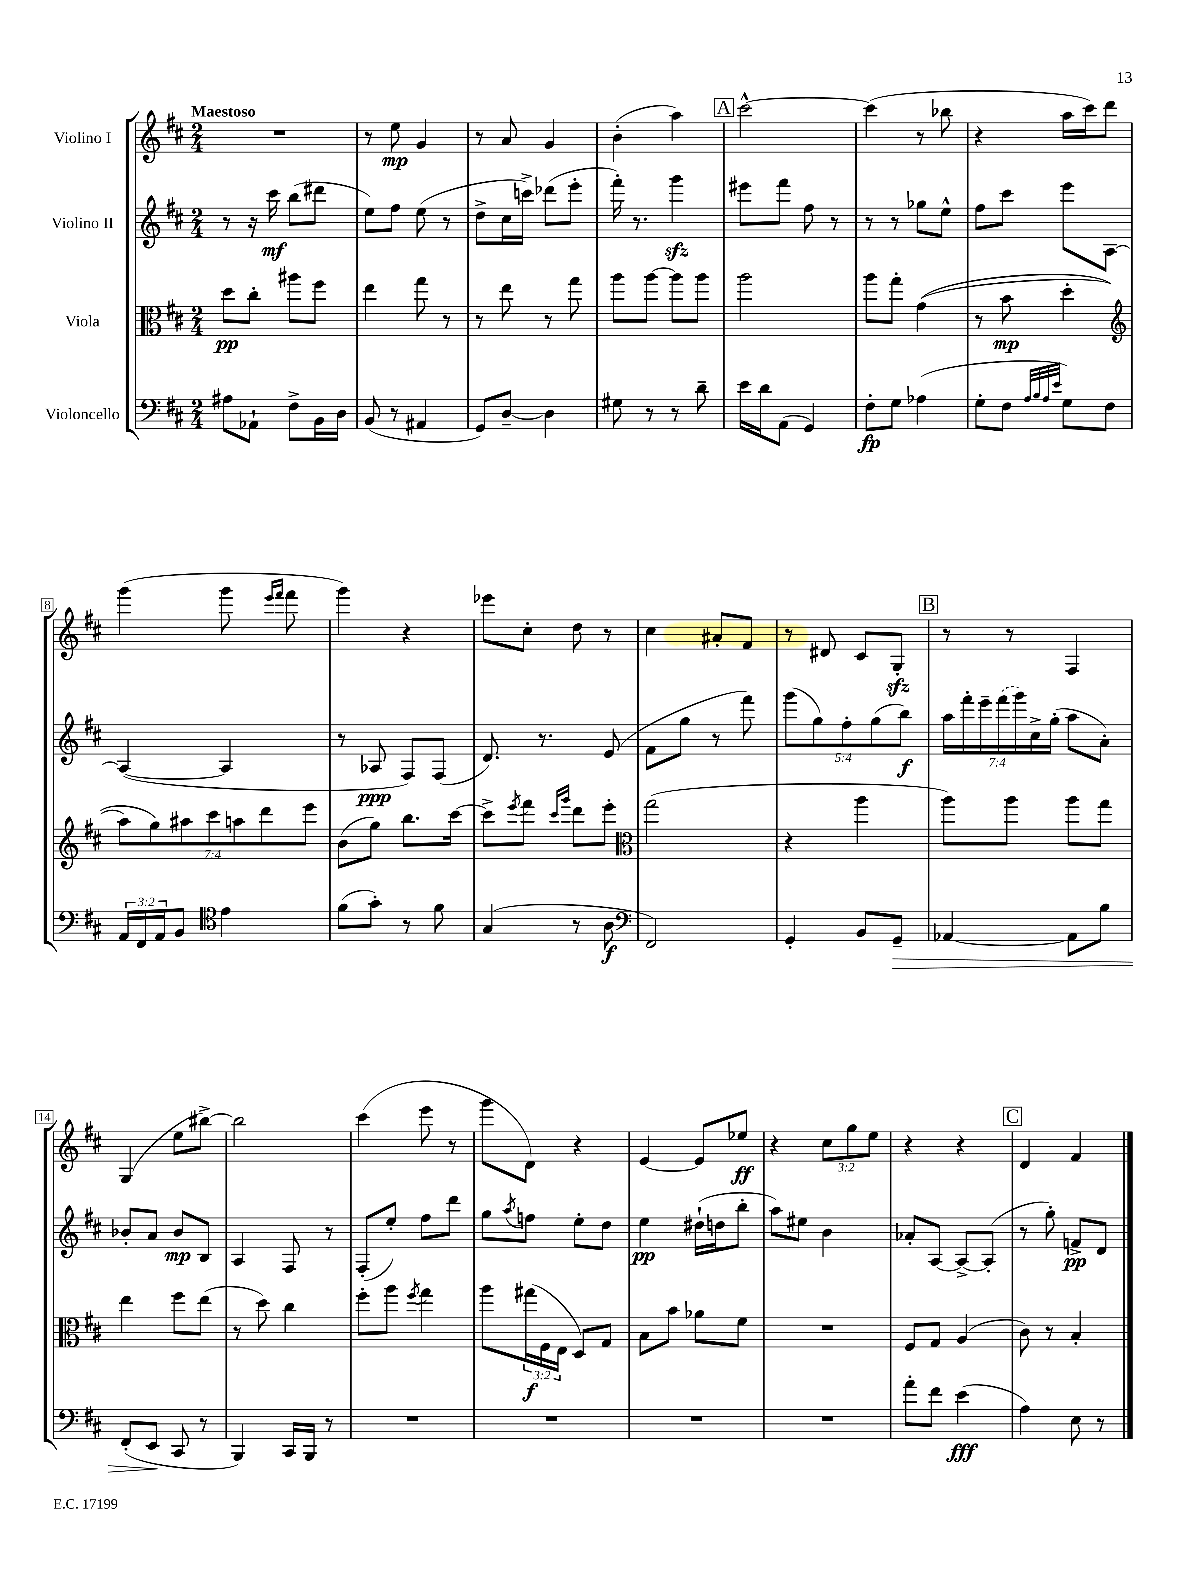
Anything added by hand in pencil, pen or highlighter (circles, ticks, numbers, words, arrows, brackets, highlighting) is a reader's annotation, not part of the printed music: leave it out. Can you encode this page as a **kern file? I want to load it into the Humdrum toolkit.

**kern	**kern	**kern	**kern
*staff4	*staff3	*staff2	*staff1
*clefF4	*clefC3	*clefG2	*clefG2
*k[f#c#]	*k[f#c#]	*k[f#c#]	*k[f#c#]
*M2/4	*M2/4	*M2/4	*M2/4
8A#\L	8dd\L	8r	2r
8AA-`\J	8cc#'\J	16r	.
.	.	16ccc#\	.
8F#^\L	8aa#\L	(8bb\L	.
16BB\L	8ff#\J	8ddd#\J	.
16D\JJ	.	.	.
=	=	=	=
(8BB/	4ee\	8ee\L)	8r
8r	.	8ff#\J	8ee\
4AA#/	8gg\	(8ee\	4g/
.	8r	8r	.
=	=	=	=
8GG/L)	8r	8dd^\L	8r
[8D~/J	8ee\	16cc#\L	8a/
.	.	16ccc^\JJ)	.
4D\]	8r	(8ddd-\L	4g/
.	8gg\	8eee'\J	.
=	=	=	=
8G#\	8aa\L	16fff#'\)	(4b'\
.	.	8.r	.
8r	[8aa\J	.	.
8r	8aa\]L	4ggg\	4aa\)
8d~\	8aa\J	.	.
=	=	=	=
16e\LL	2aa\	8eee#\L	[2ccc#^^\
16d\J	.	.	.
(8AA\J	.	8fff#\J	.
4GG/)	.	8ff#\	.
.	.	8r	.
=	=	=	=
8F#'\L	8aa\L	8r	(4ccc#\]
8G\J	8gg'\J	8r	.
(4A-\	&((4g\	8gg-\L	8r
.	.	8ee^^\J	8bb-\
=	=	=	=
8G'\L	8r	8ff#\L	4r
8F#\J	8b\	8ccc#\J	.
32qqA/LLL	.	.	.
32qqB/	.	.	.
32qqA/	.	.	.
32qqe/JJJ	.	.	.
8G\L)	4dd'\	8eee\L	16aa\LL
.	.	.	16ccc#\J)
8F#\J	.	[8A\J	8ddd\J
=	=	=	=
*	*clefG2	*	*
24AA/LL	14aa\L)	(4A/_	(4ggg\
24FF#/	.	.	.
.	14gg\&)	.	.
24AA/J	.	.	.
8BB/J	.	.	.
.	14aa#\	.	.
.	14ccc#\	.	.
*clefC4	*	*	*
4e\	.	4A/]	8ggg\
.	14aa\	.	.
.	14ddd\	.	.
.	.	.	16qqeee/LL
.	.	.	16qqfff#/JJ
.	.	.	8fff#\
.	14eee\J	.	.
=	=	=	=
(8f#\L	(8b\L	8r	4ggg\)
8g'\J)	8gg\J)	8A-/	.
8r	8.bb\L	8F#/L)	4r
8f#\	.	(8F#/J	.
.	[16ccc#\Jk	.	.
=	=	=	=
(4G/	8ccc#^\]L	8.d/)	8eee-\L
.	8qeee/	.	.
.	8fff#\J	.	8cc#'\J
.	.	8.r	.
.	16qqccc#/LL	.	.
.	16qqggg/JJ	.	.
8r	8ddd\L	.	8dd\
8A\	8eee'\J	(8e/	8r
=	=	=	=
*clefF4	*clefC3	*	*
2FF#/)	(2gg\	8f#\L	4cc#\
.	.	8gg\J	.
.	.	8r	8a#'/L
.	.	8fff#\)	8f#/J
=	=	=	=
4GG'/	4r	(10ggg\L	8r
.	.	10gg\)	.
.	.	.	8d#/
.	.	10ff#'\	.
8BB/L	4aa\	.	8c#/L
.	.	(10gg\	.
8GG~/J	.	.	8G'/J
.	.	10bb\J)	.
=	=	=	=
[4AA-/	8aa\L)	28aa\LL	8r
.	.	28fff#'\	.
.	.	28eee~\	.
.	.	(28fff#\	.
.	8aa\J	.	8r
.	.	28ggg\)	.
.	.	28cc#^\	.
.	.	(28gg'\JJ	.
8AA-\]L	8aa\L	8aa\L	4F#/
8B\J	8gg\J	8a'\J)	.
=	=	=	=
(8FF#'/L	4ee\	8b-'/L	(4G/
8EE/J	.	8a/J	.
8CC#/	8ff#\L	8b-/L	8ee\L
8r	(8ee\J	8B/J	[8bb#^\J)
=	=	=	=
4BBB/)	8r	4A/	2bb#\]
.	8dd\)	.	.
16CC#/LL	4cc#\	8F#/	.
16BBB/JJ	.	.	.
8r	.	8r	.
=	=	=	=
2r	8ff#'\L	(8F#'/L	(4ccc#\
.	8aa\J	8ee'/J)	.
.	8qff#/	.	.
.	4gg\	8ff#\L	8eee\
.	.	8ddd\J	8r
=	=	=	=
2r	8aa\L	8gg\L	8ggg\L
.	.	8qaa/	.
.	(24gg#\L	8ff\J	8d\J)
.	24F#\	.	.
.	24E\JJ	.	.
.	8D/L)	8ee'\L	4r
.	8G/J	8dd\J	.
=	=	=	=
2r	8B\L	4ee\	[4e/
.	8b\J	.	.
.	8a-\L	(16dd#`\LL	8e/]L
.	.	16dd\J	.
.	8f#\J	8bb'\J	8ee-/J
=	=	=	=
2r	2r	8aa\L)	4r
.	.	8ee#\J	.
.	.	4b\	12cc#\L
.	.	.	12gg\
.	.	.	12ee\J
=	=	=	=
8a'\L	8F#/L	8a-'/L	4r
8f#\J	8G/J	[8A/J	.
(4e\	(4A/	8A^/_L	4r
.	.	(8A'/]J	.
=	=	=	=
4A\)	8c#\)	8r	4d/
.	8r	8gg'\)	.
8E\	4B'/	8f^/L	4f#/
8r	.	8d/J	.
==	==	==	==
*-	*-	*-	*-
